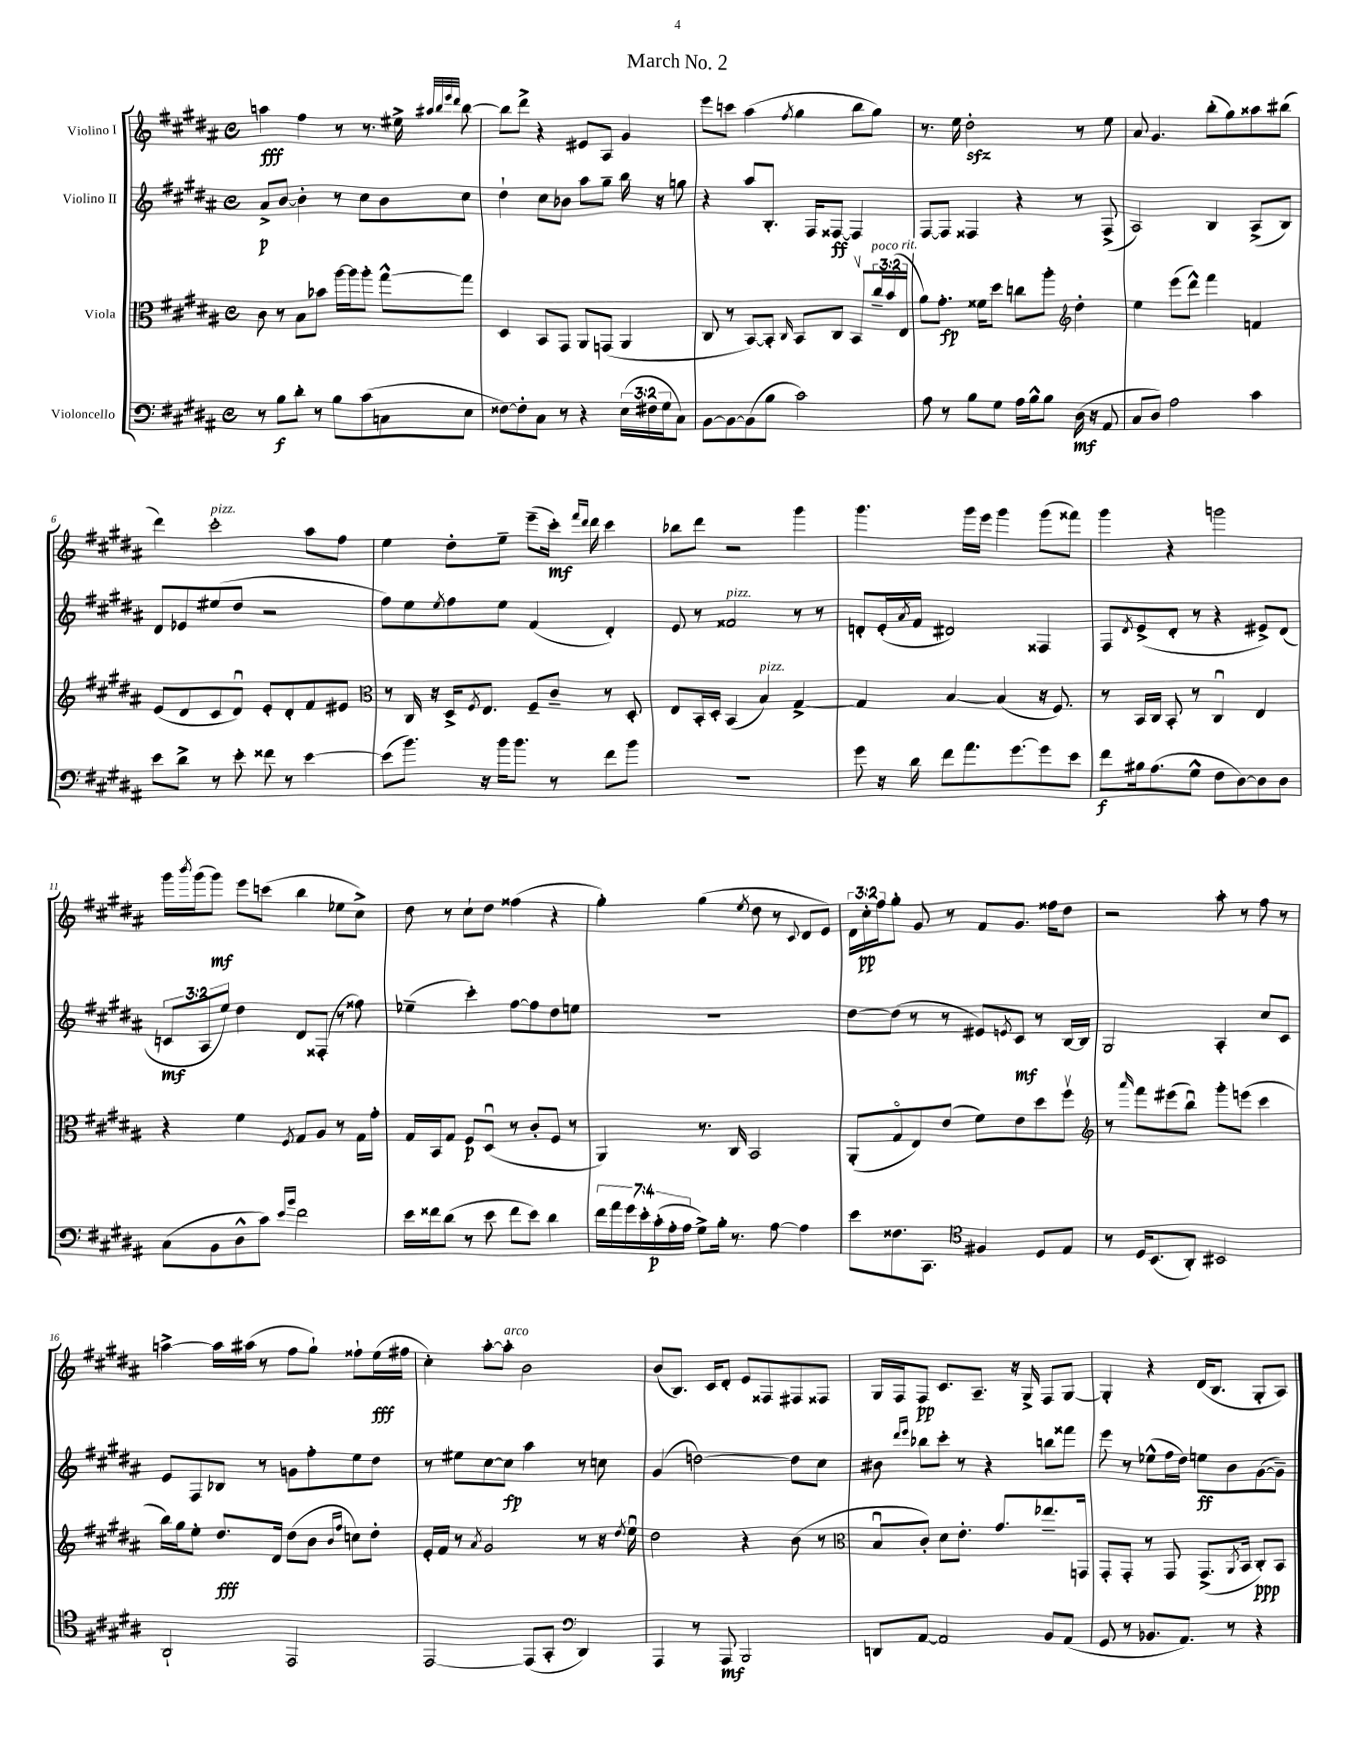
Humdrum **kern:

**kern	**kern	**kern	**kern
*staff4	*staff3	*staff2	*staff1
*clefF4	*clefC3	*clefG2	*clefG2
*k[f#c#g#d#a#]	*k[f#c#g#d#a#]	*k[f#c#g#d#a#]	*k[f#c#g#d#a#]
*M4/4	*M4/4	*M4/4	*M4/4
*met(c)	*met(c)	*met(c)	*met(c)
8r	8c#\	8a#^/L	4aa\
8B\L	8r	[8b/J	.
8d#'\J	8B\L	4b'\]	4ff#\
8r	8b-\J	.	.
8B\L	[16aa#\LL	8r	8r
.	16aa#\]J	.	.
(8c#\	8aa#'\J	8cc#\L	8.r
8C\	[8gg#^^\L	8b\	.
.	.	.	16ee#^\
.	.	.	32qqaa#/LLL
.	.	.	32qqbb/
.	.	.	32qqeee/
.	.	.	32qqddd#/JJJ
8E\J	8gg#\]J	8cc#\J	[8bb\
=	=	=	=
[8F##\L)	4D#/	4dd#`\	8bb\]L
8F##'\]	.	.	8ddd#^\J
8C#\J	8BB/L	8cc#\L	4r
8r	8GG#/J	8b-\J	.
4r	8AA#/L	8aa#\L	8e#/L
.	(8GG/J	8gg#~\J	8A#/J
(24E\LL	4AA#/	16bb\	4g#/
24F#\	.	.	.
.	.	16r	.
24G#\J	.	.	.
8C#\J)	.	8gg\	.
=	=	=	=
[8BB\L	8C#/	4r	8eee\L
8BB\_	8r	.	8ccc\J
(8BB\]	[8BB/L)	8aa#/L	(4aa#\
8B\J	8BB'/]J	8.B'/J	.
.	16qqC#/	.	8qff#/
2c#\)	8BB/L	.	4gg#\
.	.	16F#/LK	.
.	8C#/J	[8F##/J	.
.	8BBv/L	4F##/]	8bb\L
.	24cc#~/L	.	8gg#\J)
.	(24b/	.	.
.	24E/JJ	.	.
=	=	=	=
8A#\	8a#\L)	[8F#/L	8.r
8r	8.g#'\J	8F#/]J	.
.	.	.	16ee\
8B\L	.	4F##/	2dd#'\
.	16f##\LK	.	.
8G#\J	8dd#\J	.	.
16A#\LL	8cc\L	4r	.
16B^^\J	.	.	.
8B\J	8aa#'\J	.	.
*	*clefG2	*	*
(16D#\	4dd#'\	8r	8r
16r	.	.	.
8AA#/	.	(8F##^/	8ee\
=	=	=	=
8C#/L	4ee\	2A#/)	8a#/
8D#/J)	.	.	4.g#/
2A#\	(8eee\L	.	.
.	8ddd#^^\J)	.	.
.	4fff#\	4B/	(8bb'\L
.	.	.	8gg#\)
4c#\	4f/	(8A#^/L	8aa##\
.	.	8B/J)	(8bb#\J
=	=	=	=
8e\L	(8e/L	8d#/L	4ddd#\)
8d#^\J	8d#/	8e-/	.
8r	8c#/	(8ee#/	2ccc#'\
8e'\	8d#u/J)	8dd#/J	.
8f##\	8e'/L	2r	.
8r	8d#'/	.	.
[4e\	8f#/	.	8aa#\L
.	8e#/J	.	8ff#\J
=	=	=	=
*	*clefC3	*	*
(8e\]L	8r	8ff#\L)	4ee\
8.b\J)	16C#/	8ee\	.
.	16r	.	.
.	.	8qee/	.
.	16D#^/LK	8ff#\	8dd#'\L
.	8qF#/	.	.
16r	8.E/J	.	.
16b\LK	.	8ee\J	8ee~\J
8.b\J	.	.	.
.	8F#~/L	(4f#/	(8eee~\L
8r	8c#~/J	.	16ccc#'\Jk)
.	.	.	16qqfff#/LL
.	.	.	16qqddd#/JJ
.	.	.	16ddd#\
8f#\L	8r	4d#'/)	4ccc#\
8b\J	8D#'/	.	.
=	=	=	=
1r	8E/L	8e/	8bb-\L
.	16BB'/L	8r	8ddd#\J
.	16D#'/JJ	.	.
.	(4BB/	2f##/	2r
.	4B/)	.	.
.	[4G#^/	8r	4ggg#\
.	.	8r	.
=	=	=	=
8g#\	4G#/]	8d'/L	4.ggg#\
16r	.	(16e'/L	.
.	.	8qa#/	.
16d#\	.	16f#/JJ	.
8f#\L	[4B/	2d#/)	.
8.a#\	.	.	16ggg#\LL
.	.	.	16eee\JJ
.	(4B/]	.	4ggg#\
[8.g#\	.	.	.
8g#\]	16r	4F##/	(8ggg#\L
.	8.F#/)	.	.
8e\J	.	.	8fff##\J)
=	=	=	=
8f#\L	8r	8F#/L	4ggg#\
.	.	8qd#/	.
16B#\k	16BB/LL	(8e^/	.
(8.A#\	16C#/JJ	.	.
.	8BB'/	8d#'/J	4r
8G#^^\J	8r	8r	.
8F#\L	4C#u/	4r	2ggg\
[8D#\)	.	.	.
8D#\]	4E/	8e#^/L)	.
8D#\J	.	(8d#/J	.
=	=	=	=
(8C#\L	4r	12c/L	16ggg#\LL
.	.	.	8qbbb/
.	.	.	(16ggg#\J
.	.	12A#/	.
8BB\	.	.	8ggg#\J)
.	.	12ee/J)	.
8D#^^\	4f#\	4dd#\	8eee\L
8c#\J)	.	.	(8ccc\J
16qqe/LL	.	.	.
16qqb/JJ	8qF#/	.	.
2f#\	8G#/L	8d#/L	4bb\
.	8A#/J	(8F##'/J	.
.	8r	8r	8ee-\L
.	16G#\LL	8ff##\)	8cc#^\J)
.	16g#'\JJ	.	.
=	=	=	=
16e\LL	16G#/LL	(4ee-~\	8dd#\
16f##\J	16BB/J	.	.
(8d#\J	8G#/J	.	8r
8r	8F#/L	4ccc#'\)	8cc#`\L
8e\	(8D#u/J	.	8dd#\J
8f##\L	8r	[8ff#\L	(4ff##\
8e\J)	8c#'/L	8ff#\]	.
4d#\	8F#/J	8dd#\	4r
.	8r	8ee\J	.
=	=	=	=
28f#\LL	4AA#/)	1r	4gg#'\)
28a#\	.	.	.
28g#\	.	.	.
28e'\	.	.	.
(28c#'\	.	.	.
28A#'\	.	.	.
28A#\JJ	.	.	.
8G#^\L)	8.r	.	(4gg#\
16B'\Jk	.	.	.
8.r	16C#/	.	.
.	.	.	8qee/
.	2BB/	.	8dd#\
[8A#\	.	.	8r
.	.	.	8qqc#/
4A#\]	.	.	8d#/L
.	.	.	8e/J)
=	=	=	=
8e\L	(8AA#'/L	[8dd#\L	24d#\LL
.	.	.	24cc#'\
.	.	.	24ff#\J
8.F##\	8G#o/	(8dd#\]J	8gg#'\J
.	8E/)	8r	8g#/
8.CC#\J	.	.	.
.	(8e/J	8r	8r
*clefC4	*	*	*
4F#/	8f#\L)	8e#/L)	8f#/L
.	.	8qe/	.
.	8e\	8c#/J	8.g#/J
8D#/L	8dd#\	8r	.
.	.	.	16ff##\LK
8E/J	8ff#v\J	[16B/LL	8dd#\J
.	.	16B/]JJ	.
=	=	=	=
*	*clefG2	*	*
8r	8r	2G#/	2r
.	16qqaaa#/	.	.
16D#/LK	8fff#\L	.	.
(8.BB/	.	.	.
.	(8eee#\	.	.
8AA#'/J)	8bbu\J)	.	.
2BB#/	8ggg#'\L	4A#'/	8aa#'\
.	(8eee\J	.	8r
.	4ccc#\	8cc#/L	8ff#\
.	.	8c#/J	8r
=	=	=	=
2AA#`/	16bb\LL)	8e/L	[4aa^\
.	16gg#\J	.	.
.	8ee'\J	8F#/	.
.	8.dd#/L	8B-/J	16aa\]LL
.	.	.	(16aa#\JJ
.	.	8r	8r
.	16d#/Jk	.	.
2EE/	(8dd#\L	8g\L	8ff#\L
.	8b\J	8ff#'\	8gg#`\J)
.	16qqb/LL	.	.
.	16qqff#/JJ	.	.
.	8cc\L)	8ee\	8ff##`\L
.	8dd#'\J	8dd#\J	(16ee\L
.	.	.	16ff#\JJ
=	=	=	=
[2EE/	16e'/LL	8r	4cc#'\)
.	16f#/JJ	.	.
.	8r	8ee#\L	.
.	8qa#/	.	.
.	2g#/	[8cc#\	[8aa#'\L
.	.	8cc#\]J	8aa#'\]J
(8EE/]L	.	4aa#\	2b\
8GG#'/J	.	.	.
*clefF4	*	*	*
4DD#/)	8r	8r	.
.	16r	8cc\	.
.	8qdd#/	.	.
.	16eeu\	.	.
=	=	=	=
4AAA#/	2dd#\	(4g#/	(8b/L
.	.	.	8.B/J)
8r	.	[2dd\)	.
.	.	.	16c#/LK
8AAA#/	.	.	8d#'/J
2BBB/	4r	.	8e/L
.	.	.	8F##/
.	(8b\	8dd\]L	8F#/
.	8r	8cc#\J	8F##/J
=	=	=	=
*	*clefC3	*	*
8DD/L	8Bu/L	8b#\	16G#/LL
.	.	.	16F#/J
.	.	16qqddd#/LL	.
.	.	16qqeee/JJ	.
[8AA#/J	8c#'/J)	8bb-\L	8F#/J
2AA#/]	8d#\L	8ccc#'\J	8.c#/L
.	8.e'\J	8r	.
.	.	.	8.A#~/J
.	.	4r	.
.	8.g#/L	.	.
.	.	.	16r
.	.	.	16G#^/
8BB/L	8.ee-~/	8bb\L	8F#/L
(8AA#/J	.	8fff##\J	[8G#/J
.	16GG/Jk	.	.
=	=	=	=
8GG#/	8GG#'/L	8eee\	4G#'/]
8r	8GG#'/J	8r	.
8.BB-/L	8r	(8ee-^^\L	4r
.	8GG#/	16ff#\L	.
8.AA#/J)	.	16dd#\JJ)	.
.	(8.GG#^/L	8ee\L	(16d#/LK
.	.	.	8.B/J
8r	.	8b\	.
.	8qAA#/	.	.
.	16BB/Jk	.	.
4r	8C#'/L)	([8g#\	8G#'/L
.	8BB/J	8g#~\]J)	8A#/J)
==	==	==	==
*-	*-	*-	*-
